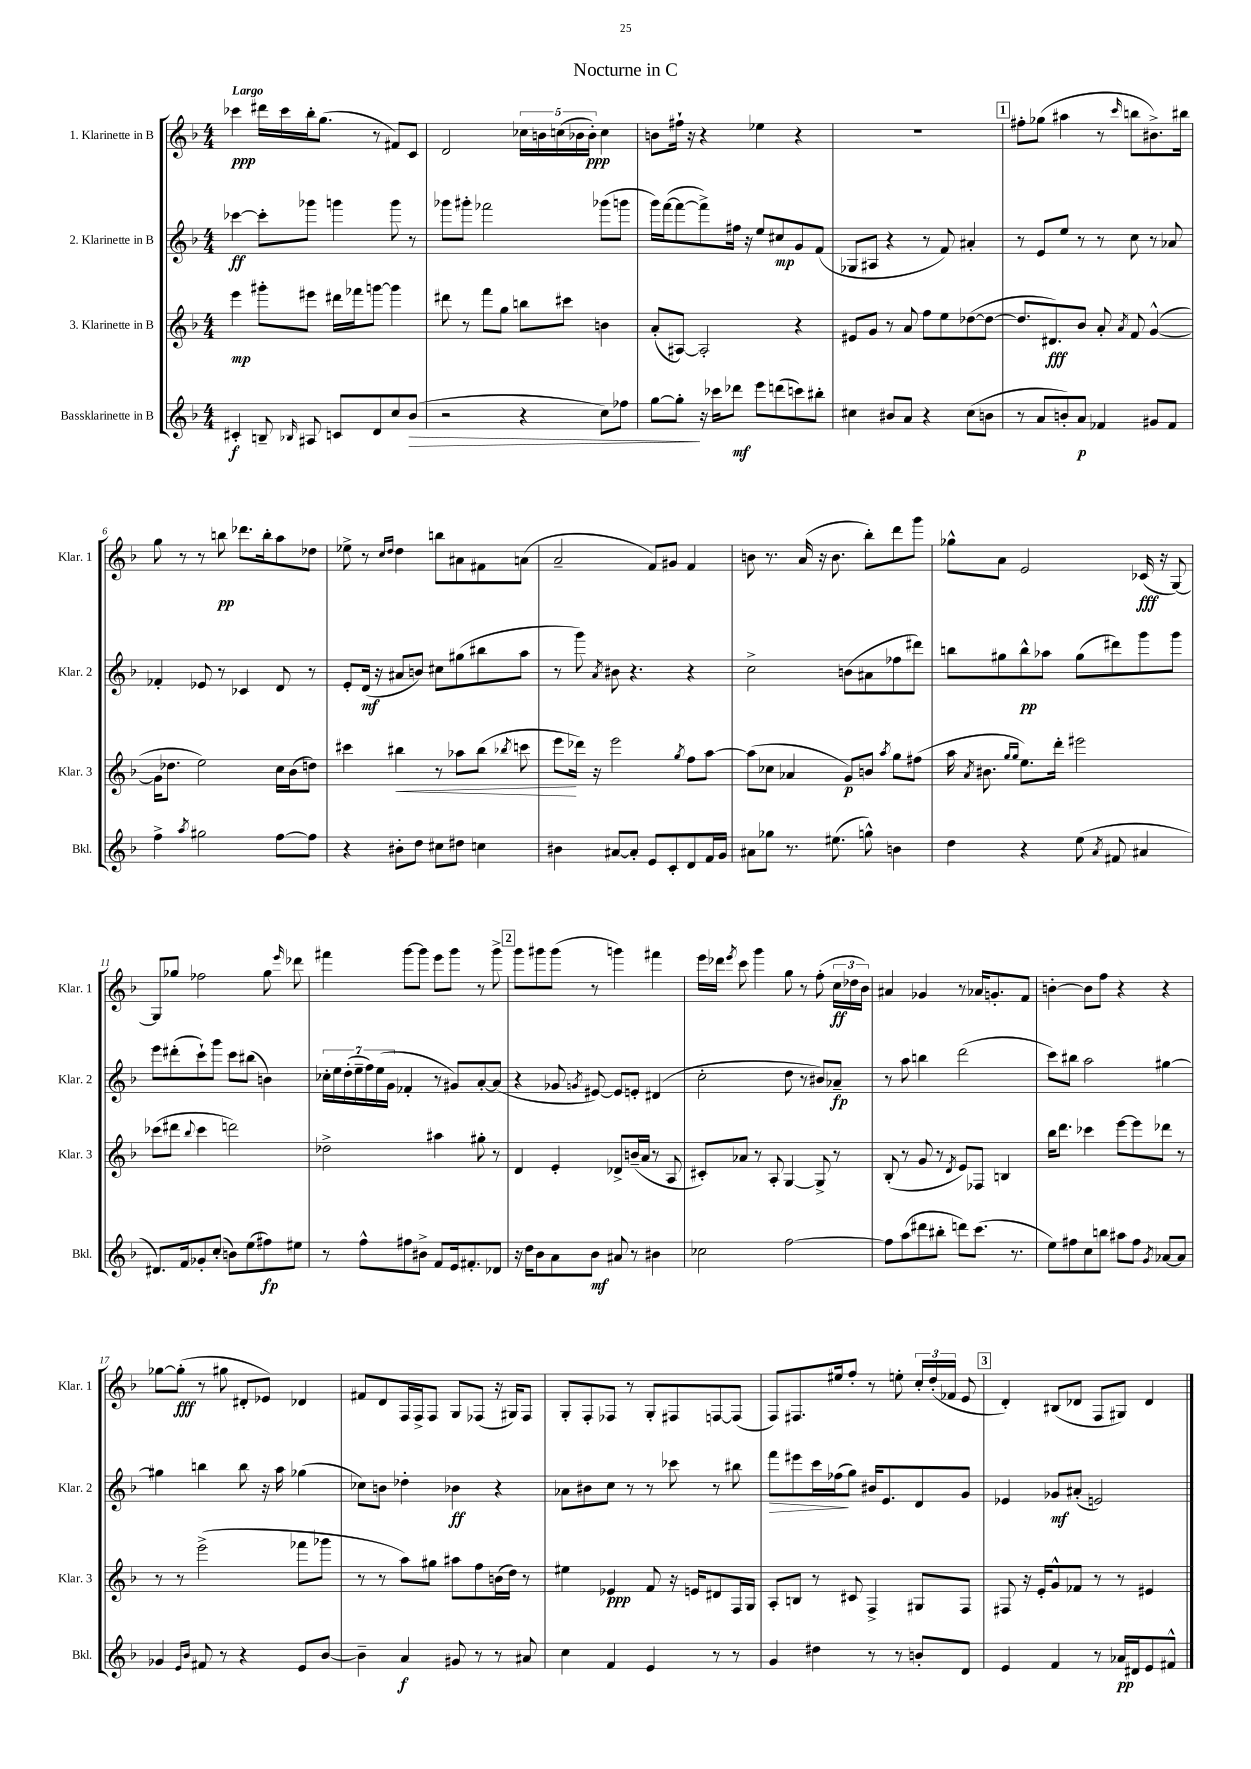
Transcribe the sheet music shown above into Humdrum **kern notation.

**kern	**dynam	**kern	**dynam	**kern	**dynam	**kern	**dynam
*part4	*part4	*part3	*part3	*part2	*part2	*part1	*part1
*staff4	*staff4	*staff3	*staff3	*staff2	*staff2	*staff1	*staff1
*I"Bassklarinette in B	*	*I"3. Klarinette in B	*	*I"2. Klarinette in B	*	*I"1. Klarinette in B	*
*I'Bkl.	*	*I'Klar. 3	*	*I'Klar. 2	*	*I'Klar. 1	*
*clefG2	*	*clefG2	*	*clefG2	*	*clefG2	*
*k[b-]	*	*k[b-]	*	*k[b-]	*	*k[b-]	*
*M4/4	*	*M4/4	*	*M4/4	*	*M4/4	*
=1	=1	=1	=1	=1	=1	=1	=1
!	!	!	!	!	!	!LO:TX:a:B:t=Largo	!
4c#X'/	f	4eee\	mp	[4ccc-X\	ff	4ccc-X\	ppp
8Bn~/	.	8ggg#X'\L	.	8ccc-'\L]	.	16ddd#X\LL	.
.	.	.	.	.	.	16ccc-\	.
16qqB-X/	.	.	.	.	.	.	.
8A#X/	.	8eee#X\J	.	8ggg-X\J	.	16bb-'\J	.
.	.	.	.	.	.	(8.gg\J	.
8cn/L	.	16ddd#X\LL	.	4gggn\	.	.	.
.	.	16fff-X\J	.	.	.	.	.
8d/	.	[8gggn\J	.	.	.	8r	.
8cc/	.	4ggg\]	.	8ggg\	.	8f#X/L)	.
!	!LO:HP:b	!	!	!	!	!	!
(8b-/J	>	.	.	8r	.	8c/J	.
=2	=2	=2	=2	=2	=2	=2	=2
2r	.	8ddd#X\	.	8ggg-X\L	.	2d/	.
.	.	8r	.	8ggg#X'\J	.	.	.
.	.	8fff\L	.	2fff-X\	.	.	.
.	.	8gg\J	.	.	.	.	.
4r	.	8bbn\L	.	.	.	20cc-X\LL	.
.	.	.	.	.	.	20bn\	.
.	.	.	.	.	.	(20ccn\	.
.	.	8ccc#X\J	.	.	.	.	.
.	.	.	.	.	.	20b-X\	.
.	.	.	.	.	.	20b-'\JJ)	ppp
8cc\L)	.	4bn\	.	(8ggg-X\L	.	4cc\	.
8ff-X\J	.	.	.	8gggn\J	.	.	.
=3	=3	=3	=3	=3	=3	=3	=3
[8gg\L	.	(8a'/L	.	16ggg\LL)	.	8bn\L	.
.	.	.	.	([16fff\J	.	.	.
8gg'\J]	.	[8A#X/J)	.	8fff\_	.	16ff#X`\Jk	.
.	.	.	.	.	.	16r	.
16r	]	2A#'/]	.	8fff^\])	.	4r	.
16ccc-X\KL	.	.	.	.	.	.	.
8ddd-X\J	mf	.	.	16ff#X\Jk	.	.	.
.	.	.	.	16r	.	.	.
8eee\L	.	.	.	8ee/L	.	4ee-X\	.
(8dddn\	.	.	.	8cc#X/	mp	.	.
8cccn\)	.	4r	.	8g/	.	4r	.
8bb#X'\J	.	.	.	(8f/J	.	.	.
=4	=4	=4	=4	=4	=4	=4	=4
4cc#X\	.	8e#X/L	.	8G-X/L	.	1r	.
.	.	8g/J	.	8A#X/J	.	.	.
8b#X/L	.	8r	.	4r	.	.	.
8a/J	.	8a/	.	.	.	.	.
4r	.	8ff\L	.	8r	.	.	.
.	.	8ee\	.	8f/)	.	.	.
(8cc#\L	.	([8dd-X\	.	4a#X'/	.	.	.
8bn\J	.	8dd-\J_	.	.	.	.	.
!!LO:REH:place=s1:t=1
=5	=5	=5	=5	=5	=5	=5	=5
8r	.	8.dd-/L]	.	8r	.	8ff#X'\L	.
8a/L	.	.	.	8e/L	.	(8gg-X\J	.
.	.	8.d#X/)	fff	.	.	.	.
8bn'/)	.	.	.	8ee/J	.	4aa#X\	.
8a/J	p	8b-/J	.	8r	.	.	.
4f-X/	.	8a'/	.	8r	.	8r	.
.	.	8qa/	.	.	.	16qqccc/	.
.	.	8f/	.	8cc\	.	8bbn\L	.
8g#X/L	.	([4g^^/	.	8r	.	8.b#X^\)	.
8f-/J	.	.	.	8a-X/	.	.	.
.	.	.	.	.	.	16bb#X\Jk	.
!!LO:LB:g=z
=6	=6	=6	=6	=6	=6	=6	=6
4ff^\	.	16g\KL]	.	4f-X'/	.	8gg\	.
.	.	8.dd-X\J	.	.	.	.	.
.	.	.	.	.	.	8r	.
8qaa/	.	.	.	.	.	.	.
2gg#X\	.	2ee\)	.	8e-X/	.	8r	.
.	.	.	.	8r	.	8bbn\	pp
.	.	.	.	4c-X/	.	8.ddd-X\L	.
.	.	.	.	.	.	16bb'\k	.
[8ff\L	.	16cc\LL	.	8d/	.	8aa\	.
.	.	(16b-\J	.	.	.	.	.
8ff\J]	.	8ddn\J)	.	8r	.	8dd-X\J	.
=7	=7	=7	=7	=7	=7	=7	=7
4r	.	4ccc#X\	.	8e'/L	.	8ee-X^\	.
.	.	.	.	(16d/Jk	mf	8r	.
.	.	.	.	16r	.	.	.
.	.	.	.	.	.	16qqcc/LL	.
.	.	.	.	.	.	16qqdd/JJ	.
!	!	!	!LO:HP:b	!	!	!	!
8b#X'\L	.	4bb#X\	<	8a#X/L	.	4dd\	.
8dd\J	.	.	.	8bn/J)	.	.	.
8cc#X\L	.	8r	.	8cc#X\L	.	8bbn\L	.
8dd#X\J	.	8aa-X\L	.	(8gg#X\	.	8a#X\	.
4ccn\	.	(8bb#\J	.	8bb#X\	.	8f#X\	.
.	.	8qbb-X/	.	.	.	.	.
.	.	8cccn\	.	8aa\J	.	(8an\J	.
=8	=8	=8	=8	=8	=8	=8	=8
4b#X\	.	8eee\L	.	8r	.	2a~/	.
.	.	16ddd-X\Jk)	[	8ggg\)	.	.	.
.	.	16r	.	.	.	.	.
.	.	.	.	8qa/	.	.	.
[8a#X/L	.	2eee\	.	8b#X\	.	.	.
8a#'/J]	.	.	.	4.r	.	.	.
8e/L	.	.	.	.	.	8f/L)	.
8c'/	.	.	.	.	.	8g#X/J	.
.	.	8qgg/	.	.	.	.	.
8d/	.	8ff\L	.	4r	.	4f/	.
16f/L	.	[8aa\J	.	.	.	.	.
16g/JJ	.	.	.	.	.	.	.
=9	=9	=9	=9	=9	=9	=9	=9
8a#X\L	.	(8aa\L]	.	2cc^\	.	8bn\	.
8gg-X\J	.	8cc-X\J	.	.	.	8.r	.
8.r	.	4a-X/	.	.	.	.	.
.	.	.	.	.	.	(16a/	.
.	.	.	.	.	.	16r	.
(8.ee#X\	.	.	.	.	.	8.b\	.
.	.	8g/L)	p	(8bn\L	.	.	.
8ggn^^\)	.	8bn/J	.	8a#X\	.	8bb-'\L)	.
.	.	8qaa/	.	.	.	.	.
4bn\	.	8gg\L	.	8ff-X\	.	8ddd\	.
.	.	(8ff#X\J	.	8ddd#X\J)	.	8ggg\J	.
=10	=10	=10	=10	=10	=10	=10	=10
4dd\	.	16aa\	.	8bbn\L	.	8gg-X^^\L	.
.	.	8qa/	.	.	.	.	.
.	.	8.b#X\	.	.	.	.	.
.	.	.	.	8gg#X\	.	8a\J	.
.	.	16qqgg/LL	.	.	.	.	.
.	.	16qqgg/JJ	.	.	.	.	.
4r	.	8.ee\L)	.	8bb^^\	pp	2e/	.
.	.	.	.	8aa-X\J	.	.	.
.	.	16ddd'\Jk	.	.	.	.	.
(8ee\	.	2eee#X\	.	(8gg#\L	.	.	.
8qa/	.	.	.	.	.	.	.
8f#X/	.	.	.	8ddd#X\)	.	.	.
4a#X/	.	.	.	8ggg\	.	(16c-X/	fff
.	.	.	.	.	.	16r	.
.	.	.	.	8ggg\J	.	[8G/)	.
!!LO:LB:g=z
=11	=11	=11	=11	=11	=11	=11	=11
8.d#X/L)	.	(8ccc-X\L	.	8eee\L	.	8G/L]	.
.	.	8ddd#X\J	.	(8ddd#X'\	.	8gg-X/J	.
16f/k	.	.	.	.	.	.	.
.	.	8qqbb-/	.	.	.	.	.
8g-X'/	.	4ccc-\	.	8ccc`\)	.	2ff-X\	.
(8cc'/J	.	.	.	8ggg\J	.	.	.
8bn\L)	.	2dddn\)	.	8ccc\L	.	.	.
(8ee\	.	.	.	(8bb#X\J	.	.	.
8ff#X\)	fp	.	.	4bn\)	.	8gg-\	.
.	.	.	.	.	.	16qqeee/	.
8ee#X\J	.	.	.	.	.	8ddd-X\	.
=12	=12	=12	=12	=12	=12	=12	=12
8r	.	2dd-X^\	.	28cc-X'\LL	.	4fff#X\	.
.	.	.	.	28ee\	.	.	.
.	.	.	.	(28dd'\	.	.	.
.	.	.	.	28ee~\	.	.	.
8ff^^\L	.	.	.	.	.	.	.
.	.	.	.	28ff\)	.	.	.
.	.	.	.	(28ee\	.	.	.
.	.	.	.	28g\JJ	.	.	.
8ff#X\	.	.	.	4f-X'/	.	[8ggg\L	.
8b#X^\J	.	.	.	.	.	8ggg\J]	.
8f/L	.	4aa#X\	.	8r	.	8eee\L	.
16e/k	.	.	.	8g#X/L)	.	8ggg\J	.
8.f#X'/	.	.	.	.	.	.	.
.	.	8gg#X'\	.	[8a'/	.	8r	.
8d-X/J	.	8r	.	(8a/J]	.	8ggg^\	.
!!LO:REH:place=s1:t=2
=13	=13	=13	=13	=13	=13	=13	=13
16r	.	4d/	.	4r	.	8ggg\L	.
16dd\KL	.	.	.	.	.	.	.
8b-\	.	.	.	.	.	8ggg#X\	.
8a\	.	4e'/	.	8g-X/	.	(8ggg#\J	.
.	.	.	.	8qgn/	.	.	.
8b-\J	mf	.	.	[8e#X/)	.	8r	.
8a#X/	.	8d-X^/L	.	8e#/L]	.	4gggn\)	.
8r	.	(16bn~/L	.	8en'/J	.	.	.
.	.	16a/JJ	.	.	.	.	.
4b#X\	.	8r	.	(4d#X/	.	4fff#X\	.
.	.	8A/	.	.	.	.	.
=14	=14	=14	=14	=14	=14	=14	=14
2cc-X\	.	8c#X'/L)	.	2cc'\	.	16eee\LL	.
.	.	.	.	.	.	16ddd-X\JJ	.
.	.	.	.	.	.	8qeee/	.
.	.	8a-X/J	.	.	.	8ccc\	.
.	.	8r	.	.	.	4ggg\	.
.	.	8A'/	.	.	.	.	.
[2ff\	.	[4G/	.	8dd\	.	8gg\	.
.	.	.	.	8r	.	8r	.
.	.	8G^/]	.	8b#X/L)	.	(8ff'\	.
.	.	8r	.	8a-X~/J	fp	24cc\LL	ff
.	.	.	.	.	.	24dd-X\	.
.	.	.	.	.	.	24b-\JJ)	.
=15	=15	=15	=15	=15	=15	=15	=15
8ff\L]	.	(8B-'/	.	8r	.	4a#X/	.
(8aa\	.	8r	.	8aa\	.	.	.
8ddd#X\	.	8g/	.	4bbn\	.	4g-X/	.
8bb#X'\J	.	8r	.	.	.	.	.
.	.	8qd/	.	.	.	.	.
8dddn\L)	.	8e/L)	.	(2ddd\	.	8r	.
(8.ccc\J	.	8F-X/J	.	.	.	16a-X/KL	.
.	.	.	.	.	.	8.gn'/	.
.	.	4Bn/	.	.	.	.	.
8.r	.	.	.	.	.	.	.
.	.	.	.	.	.	8f/J	.
=16	=16	=16	=16	=16	=16	=16	=16
8ee\L)	.	16bb-\KL	.	8ccc\L)	.	[4bn'\	.
.	.	8.ddd\J	.	.	.	.	.
8ff#X\	.	.	.	8bb#X\J	.	.	.
8cc\	.	4ccc-X\	.	2aa\	.	8b\L]	.
8bbn\J	.	.	.	.	.	8ff\J	.
8aa#X\L	.	[8eee\L	.	.	.	4r	.
8ff#\J	.	8eee\]	.	.	.	.	.
8qg/	.	.	.	.	.	.	.
[8a-X/L	.	8ddd-X\J	.	[4gg#X\	.	4r	.
8a-/J]	.	8r	.	.	.	.	.
!!LO:LB:g=z
=17	=17	=17	=17	=17	=17	=17	=17
4g-X/	.	8r	.	4gg#X\]	.	[8gg-X\L	.
.	.	8r	.	.	.	(8gg-'\J]	fff
16qqe/LL	.	.	.	.	.	.	.
16qqb-/JJ	.	.	.	.	.	.	.
8f#X/	.	(2eee^\	.	4bbn\	.	8r	.
8r	.	.	.	.	.	8gg#X\	.
4r	.	.	.	8bb\	.	8d#X'/L	.
.	.	.	.	16r	.	8e-X/J)	.
.	.	.	.	16aa\	.	.	.
8e/L	.	8fff-X\L	.	(4gg-X\	.	4d-X/	.
[8b-/J	.	8ggg-X\J	.	.	.	.	.
=18	=18	=18	=18	=18	=18	=18	=18
4b-~\]	.	8r	.	8cc-X\L)	.	8f#X/L	.
.	.	8r	.	8bn\J	.	8d/	.
4a/	f	8aa\L)	.	4dd-X'\	.	16F/L	.
.	.	.	.	.	.	16F^/J	.
.	.	8gg#X\J	.	.	.	8F/J	.
8g#X/	.	8aa#X\L	.	4b-X\	ff	8G/L	.
8r	.	8ff\	.	.	.	(8F-X/J	.
8r	.	(16bn\L	.	4r	.	16r	.
.	.	16dd\JJ)	.	.	.	16G#X/KL)	.
8a#X/	.	8r	.	.	.	8F-/J	.
=19	=19	=19	=19	=19	=19	=19	=19
4cc\	.	4ee#X\	.	8a-X\L	.	8G'/L	.
.	.	.	.	8b#X\	.	8F'/	.
4f/	.	4e-X/	ppp	8cc\J	.	8F-X/J	.
.	.	.	.	8r	.	8r	.
4e/	.	8f/	.	8r	.	8G'/L	.
.	.	16r	.	8ccc-X\	.	8F#X/	.
.	.	16en/KL	.	.	.	.	.
8r	.	8d#X/	.	8r	.	[8Fn/	.
8r	.	16F/L	.	8bb#X\	.	(8F/J]	.
.	.	16G/JJ	.	.	.	.	.
=20	=20	=20	=20	=20	=20	=20	=20
!	!	!	!	!	!LO:HP:b	!	!
4g/	.	8A'/L	.	8fff\L	>	8F/L)	.
.	.	8Bn/J	.	8eee#X\	.	8.F#X/	.
4dd#X\	.	8r	.	16ccc\L	.	.	.
.	.	.	.	(16ff-X\J	.	16ee#X/k	.
.	.	8c#X/	.	8gg\J)	]	8ff'/J	.
8r	.	4F^/	.	16b#X/KL	.	8r	.
.	.	.	.	8.e/	.	.	.
8r	.	.	.	.	.	8een'\	.
8bn'/L	.	8G#X/L	.	8d/	.	24cc'/LL	.
.	.	.	.	.	.	(24dd'/	.
.	.	.	.	.	.	24f-X/JJ	.
8d/J	.	8F/J	.	8g/J	.	8e/	.
!!LO:REH:place=s1:t=3
=21	=21	=21	=21	=21	=21	=21	=21
4e/	.	8F#X/	.	4e-X/	.	4d'/)	.
.	.	16r	.	.	.	.	.
.	.	16e'/KL	.	.	.	.	.
4f/	.	8g^^/	.	8g-X/L	mf	(8B#X/L	.
.	.	8f-X/J	.	(8a#X'/J	.	8d-X/J	.
8r	.	8r	.	2en/)	.	8F/L	.
16a-X/LL	pp	8r	.	.	.	8G#X/J)	.
16d#X/J	.	.	.	.	.	.	.
8e/	.	4e#X/	.	.	.	4d-/	.
8f#X^^/J	.	.	.	.	.	.	.
==	==	==	==	==	==	==	==
*-	*-	*-	*-	*-	*-	*-	*-
